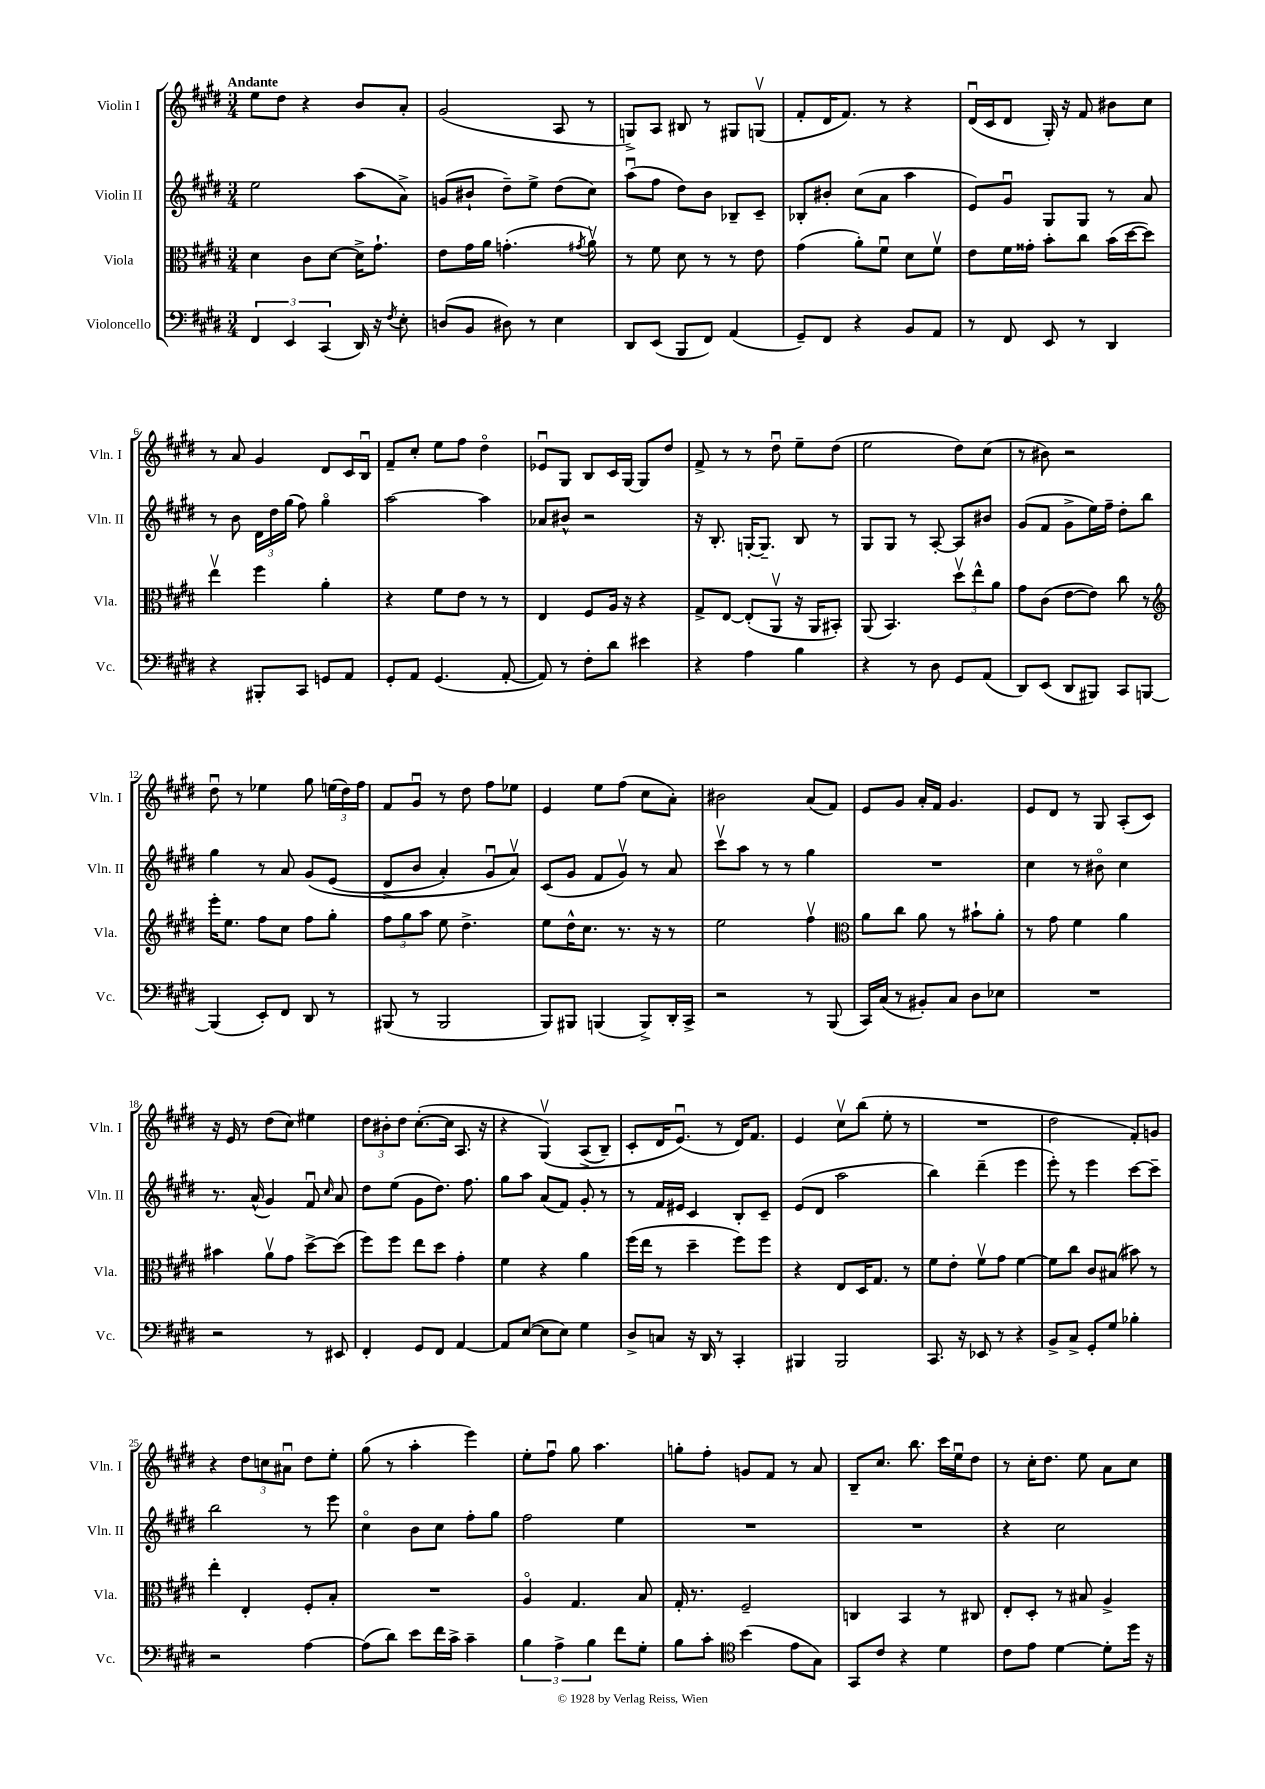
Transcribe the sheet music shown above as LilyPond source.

<<
\new StaffGroup <<
\new Staff = "s0" \with { instrumentName = "Violin I" shortInstrumentName = "Vln. I" } {
    \clef treble \key e \major \numericTimeSignature \time 3/4 \tempo "Andante"
    \autoBeamOff e''8[ dis''8] r4 b'8[ a'8]-. |
    gis'2( a8 r8 |
    g8[->) a8] bis8 r8 gis8[ g8]\upbow( |
    fis'8[-. dis'16 fis'8.]) r8 r4 |
    dis'16[\downbow( cis'16 dis'8] gis16-.) r16 fis'8 bis'8[ cis''8] |
    r8 a'8 gis'4 dis'8[ cis'16 b16]\downbow |
    fis'8[-- cis''8]-. e''8[ fis''8] dis''4\flageolet |
    ees'8[\downbow gis8] b8[ cis'16 gis16]~ gis8[ dis''8] |
    fis'8-> r8 r8 dis''8\downbow e''8[-- dis''8]( |
    e''2 dis''8[) cis''8]( |
    r8 bis'8) r2 |
    dis''8\downbow r8 ees''4 gis''8 \tuplet 3/2 { e''16[( dis''16) fis''16] } |
    fis'8[ gis'8]\downbow r8 dis''8 fis''8[ ees''8] |
    e'4 e''8[ fis''8]( cis''8[ a'8]-.) |
    bis'2 a'8[( fis'8]) |
    e'8[ gis'8] a'16[-. fis'16] gis'4. |
    e'8[ dis'8] r8 gis8 a8[-.( cis'8]) |
    r16 e'16 r8 dis''8[( cis''8]) eis''4 |
    \tuplet 3/2 { dis''8[ bis'8-. dis''8] } cis''8.[~-.( cis''16] a8. r16 |
    r4 gis4\upbow)\( a8[->( b8]--) |
    cis'8[-. dis'16 e'8.]\downbow(\) r8 dis'16[) fis'8.] |
    e'4 cis''8[\upbow b''8]( e''8-. r8 |
    R2. |
    dis''2 fis'8[-.) g'8] |
    r4 \tuplet 3/2 { dis''8[ c''8 ais'8]\downbow } dis''8[ e''8]-. |
    gis''8( r8 a''4-. e'''4) |
    e''8[-. fis''8]\downbow gis''8 a''4. |
    g''8[-. fis''8]-. g'8[ fis'8] r8 a'8 |
    b8[-- cis''8.] b''8. cis'''16[ e''16\downbow dis''8] |
    r8 cis''16[-. dis''8.] e''8 a'8[ cis''8] \bar "|." |
}
\new Staff = "s1" \with { instrumentName = "Violin II" shortInstrumentName = "Vln. II" } {
    \clef treble \key e \major \numericTimeSignature \time 3/4
    \autoBeamOff e''2 a''8[( a'8]->) |
    g'8[( bis'8]-! dis''8[--) e''8]-> dis''8[( cis''8]) |
    a''8[\downbow( fis''8] dis''8[) b'8] bes8[-- cis'8]-- |
    bes8[-. bis'8]-. cis''8[( a'8] a''4 |
    e'8[) gis'8]\downbow gis8[ gis8] r8 a'8 |
    r8 b'8 \tuplet 3/2 { dis'16[ dis''16 gis''16]( } fis''8) gis''4\flageolet |
    a''2~ a''4 |
    aes'8[ bis'8]-^ r2 |
    r16 b8.-. g16[~-. g8.]-- b8 r8 |
    gis8[ gis8] r8 a8~-. a8[ bis'8] |
    gis'8[( fis'8] gis'8[-> e''16) fis''16]-- dis''8[-. b''8] |
    gis''4 r8 a'8 gis'8[\( e'8]( |
    dis'8[-> b'8] a'4-.) gis'8[\downbow a'8]\upbow\) |
    cis'8[( gis'8] fis'8[ gis'8]\upbow) r8 a'8 |
    cis'''8[\upbow a''8] r8 r8 gis''4 |
    R2. |
    cis''4 r8 bis'8\flageolet cis''4 |
    r8. a'16-^( gis'4) fis'8\downbow \grace { cis''16 } a'8 |
    dis''8[ e''8]( gis'8[ dis''8.]) fis''8. |
    gis''8[ a''8] a'8[( fis'8]) gis'8-. r8 |
    r8 fis'16[ eis'16] cis'4 b8[-. cis'8]-- |
    e'8[( dis'8] a''2 |
    b''4) dis'''4--( e'''4 |
    e'''8-.) r8 e'''4 cis'''8[~ cis'''8]-- |
    b''2 r8 e'''8 |
    cis''4\flageolet b'8[ cis''8] fis''8[-. gis''8] |
    fis''2 e''4 |
    R2. |
    R2. |
    r4 cis''2 \bar "|." |
}
\new Staff = "s2" \with { instrumentName = "Viola" shortInstrumentName = "Vla." } {
    \clef alto \key e \major \numericTimeSignature \time 3/4
    \autoBeamOff dis'4 cis'8[ dis'8]~ dis'16[-> gis'8.]-! |
    e'8[ gis'16 a'16] g'4.-.( \acciaccatura { gis'8 } a'8\upbow) |
    r8 fis'8 dis'8 r8 r8 e'8 |
    gis'4( a'8[-.) fis'8]\downbow dis'8[ fis'8]\upbow |
    e'8[ fis'16 gisis'16]-. b'8[-. cis''8] b'16[( dis''16~ dis''8]) |
    e''4\upbow fis''4 a'4-. |
    r4 fis'8[ e'8] r8 r8 |
    e4 fis8[ a16] r16 r4 |
    gis8[-> e8]~ e8[-.( a,8]\upbow r16 a,16[ bis,8]-.) |
    a,8( b,4.) \tuplet 3/2 { dis''8[\upbow e''8-^ a'8] } |
    gis'8[ cis'8]( e'8[~ e'8]) cis''8 r8 |
    \clef treble e'''16[-. e''8.] fis''8[ cis''8] fis''8[ gis''8]-. |
    \tuplet 3/2 { fis''8[ gis''8 a''8] } e''8 dis''4.-> |
    e''8[ dis''16-^ cis''8.] r8. r16 r8 |
    e''2 fis''4\upbow |
    \clef alto a'8[ cis''8] a'8 r8 bis'8[-! a'8]-. |
    r8 gis'8 fis'4 a'4 |
    bis'4 a'8[\upbow gis'8] dis''8[~-> dis''8]( |
    fis''8[) fis''8] e''8[ dis''8] gis'4-. |
    fis'4 r4 a'4 |
    fis''16[( e''16] r8 dis''4-- fis''8[) fis''8] |
    r4 e8[ dis16 gis8.] r8 |
    fis'8[ e'8]-. fis'8[\upbow gis'8] fis'4~ |
    fis'8[ cis''8] cis'8[ bis8]( bis'8) r8 |
    e''4-. e4-. fis8[-. b8]-. |
    R2. |
    a4\flageolet gis4. b8 |
    gis16-. r8. fis2-- |
    c4 b,4 r8 cis8 |
    e8[-. dis8]-. r8 bis8 a4-> \bar "|." |
}
\new Staff = "s3" \with { instrumentName = "Violoncello" shortInstrumentName = "Vc." } {
    \clef bass \key e \major \numericTimeSignature \time 3/4
    \autoBeamOff \tuplet 3/2 { fis,4 e,4 cis,4( } dis,16) r16 \acciaccatura { fis8 } e8-. |
    d8[( b,8] dis8) r8 e4 |
    dis,8[ e,8]( b,,8[ fis,8]) a,4( |
    gis,8[--) fis,8] r4 b,8[ a,8] |
    r8 fis,8 e,8 r8 dis,4 |
    r4 bis,,8[-. cis,8] g,8[ a,8] |
    gis,8[-. a,8] gis,4.( a,8~-. |
    a,8) r8 fis8[-. dis'8] eis'4 |
    r4 a4 b4 |
    r4 r8 dis8 gis,8[ a,8]( |
    dis,8[) e,8]( dis,8[ bis,,8]) cis,8[ b,,8]~ |
    b,,4( e,8[-.) fis,8] dis,8 r8 |
    bis,,8( r8 bis,,2 |
    b,,8[) bis,,8] b,,4( b,,8[->) dis,16-. cis,16]-> |
    r2 r8 b,,8( |
    cis,16[) cis16]( r8 bis,8[-.) cis8] dis8[ ees8] |
    R2. |
    r2 r8 eis,8 |
    fis,4-. gis,8[ fis,8] a,4~ |
    a,8[ e8]~( e8[ e8]) gis4 |
    dis8[-> c8] r16 dis,16 r8 cis,4-. |
    bis,,4 bis,,2 |
    cis,8. r16 ees,8 r8 r4 |
    b,8[-> cis8]-> gis,8[-. gis8] bes4-. |
    r2 a4~ |
    a8[( dis'8]) e'8[ fis'16 cis'16]-> cis'4-- |
    \tuplet 3/2 { b4 a4-> b4 } fis'8[ gis8]-. |
    b8[ cis'8]-. \clef tenor b'4( e'8[ gis8]) |
    gis,8[ cis'8] r4 dis'4 |
    cis'8[ e'8] dis'4~ dis'8[-. dis''16] r16 \bar "|." |
}
>>
>>
